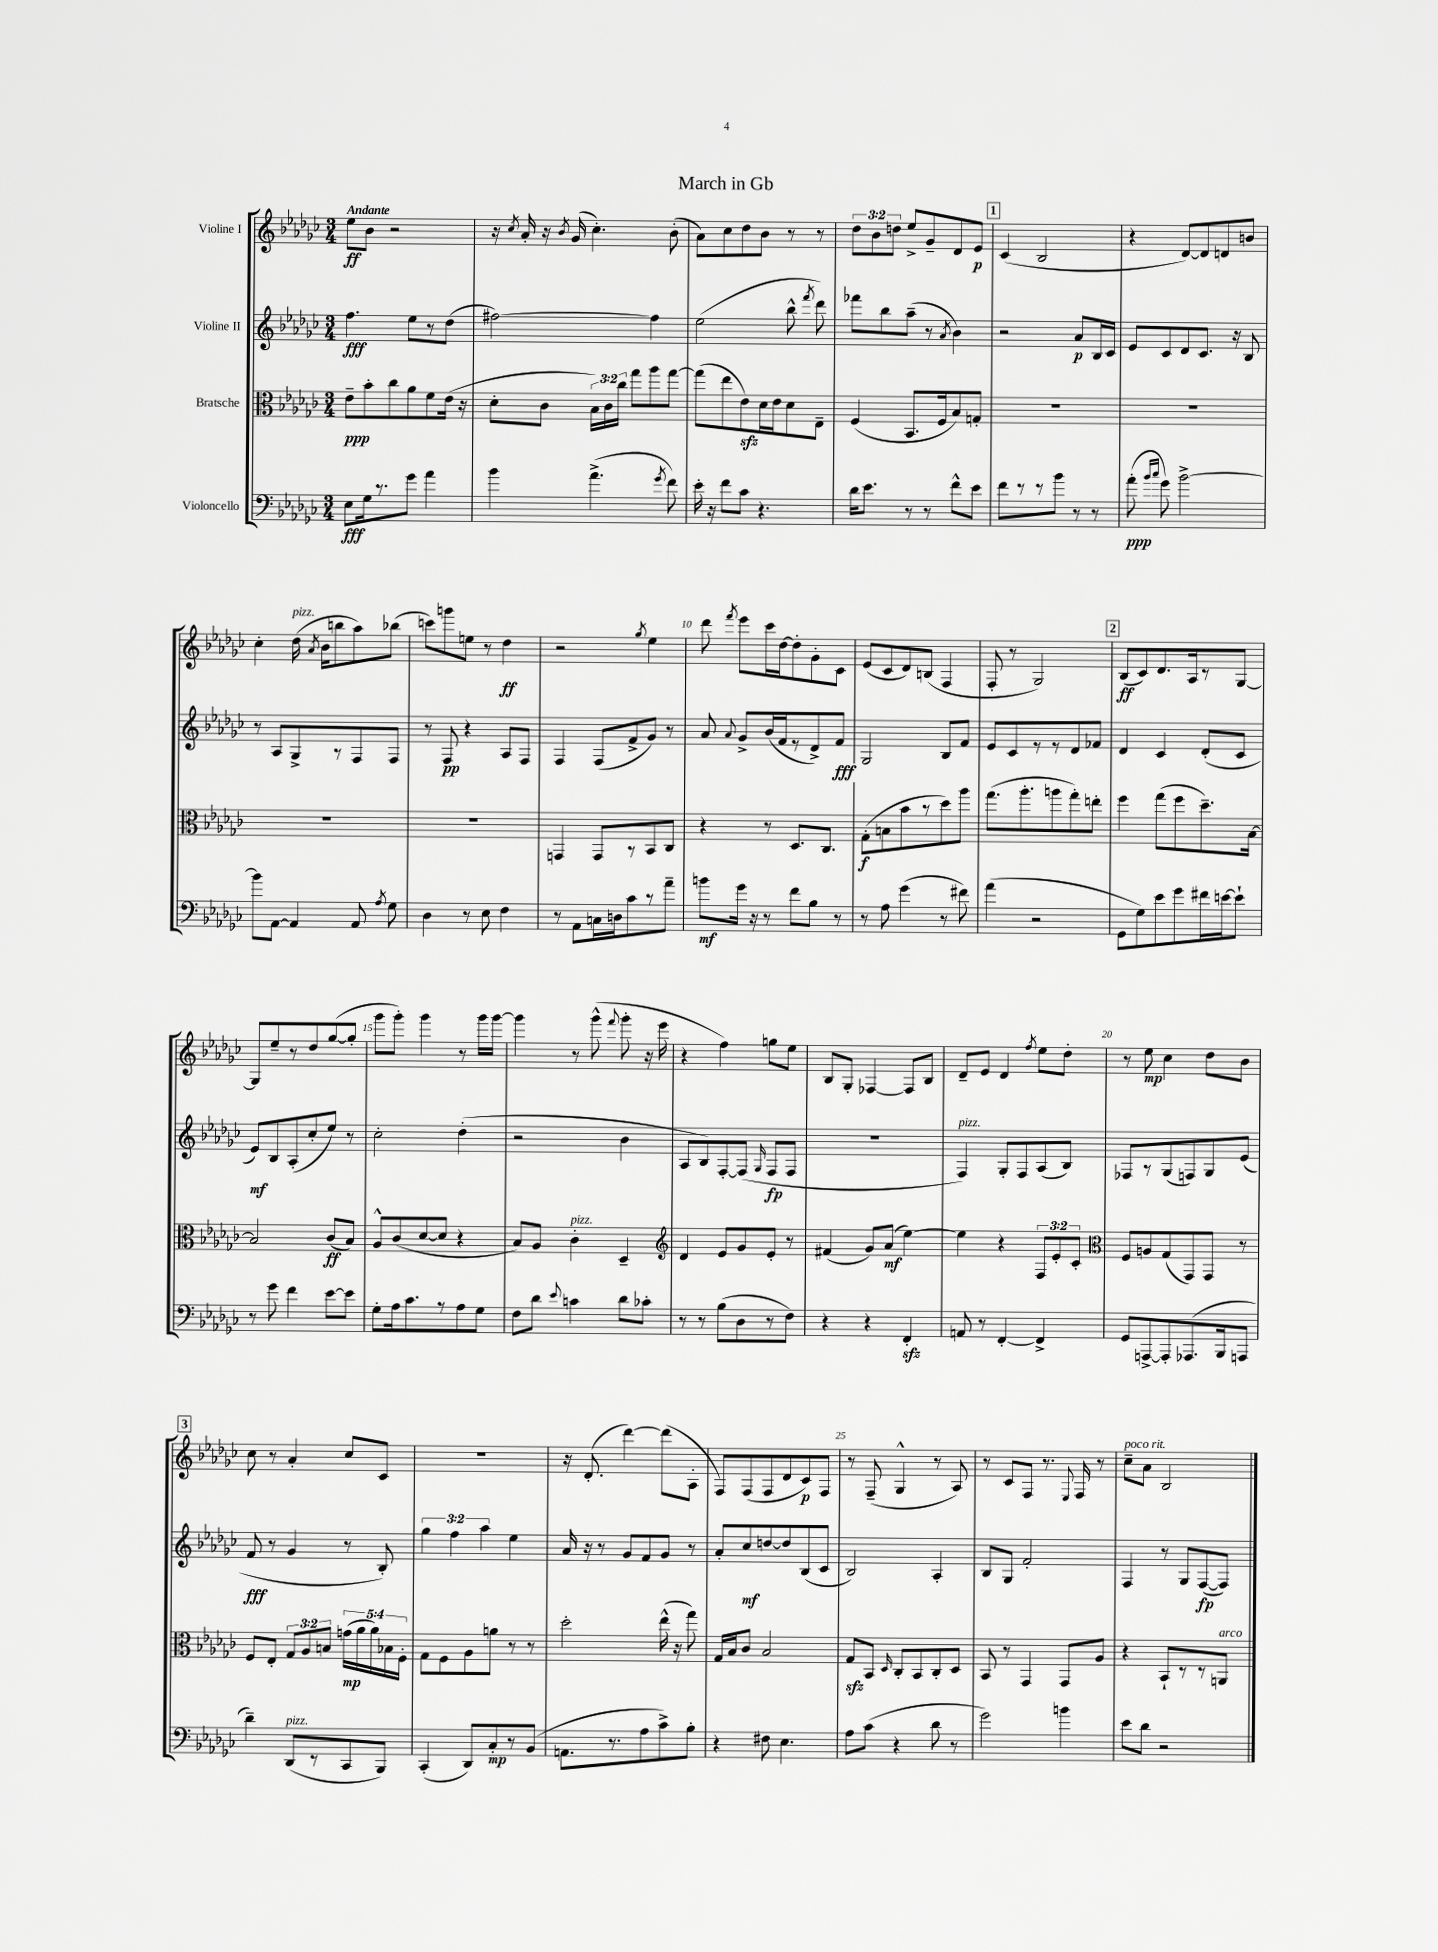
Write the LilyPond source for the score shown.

\header { title = "March in Gb" }
<<
\new StaffGroup <<
\new Staff = "s0" \with { instrumentName = "Violine I" } {
    \clef treble \key ges \major \numericTimeSignature \time 3/4 \override Staff.TupletNumber.text = #tuplet-number::calc-fraction-text \tempo "Andante"
    \autoBeamOff ees''8[\ff bes'8] r2 |
    r16 \acciaccatura { ces''8 } aes'16-. r16 \acciaccatura { bes'8 } ges'16( ces''4.-.) bes'8-.( |
    aes'8[) ces''8 des''8 bes'8] r8 r8 |
    \tuplet 3/2 { des''8[ bes'8 d''8] } ees''8[-> ges'8-- des'8 ees'8]\p |
    \mark \markup { \box "1" } ces'4( bes2 |
    r4 des'8[~) des'8 d'8 b'8] |
    ces''4-. des''16^\markup { \italic "pizz." }( \acciaccatura { aes'8 } bes'16[ b''8 aes''8) bes''8]( |
    c'''8[) g'''8 e''8] r8 des''4\ff |
    r2 \acciaccatura { ges''8 } ees''4 |
    des'''8 \acciaccatura { f'''8 } ees'''8[ ces'''16 des''16~ des''8-. ges'8-. ces'8] |
    ees'8[( ces'8 des'8) b8]( f4 |
    f8-. r8 ges2) |
    \mark \markup { \box "2" } bes8[\ff( ces'8) des'8. aes16 r8 ges8]~ |
    ges8[ ees''8-- r8 des''8 ges''8~( ges''8]-. |
    ges'''8[ ges'''8]-.) ges'''4 r8 ges'''16[ ges'''16]~ |
    ges'''4 r8 ges'''8-^( \appoggiatura { f'''8 } ges'''8-. r16 ees'''16 |
    r4 f''4) g''8[ ees''8] |
    bes8[ ges8]-. fes4~ fes8[ bes8] |
    des'8[-- ees'8] des'4 \acciaccatura { f''8 } ees''8[ des''8]-. |
    r8 ees''8\mp ces''4 des''8[ bes'8] |
    \mark \markup { \box "3" } ces''8 r8 aes'4-. ces''8[ ces'8] |
    R2. |
    r16 des'8.-.( des'''4~) des'''8[( aes8]-. |
    f8[) f8( f8 des'8 ces'8\p) f8] |
    r8 f8--( ges4-^ r8 aes8) |
    r8 ces'8[ f8] r8. \appoggiatura { ees8 } f16 r8 |
    ces''8[--^\markup { \italic "poco rit." } aes'8] bes2 \bar "|." |
}
\new Staff = "s1" \with { instrumentName = "Violine II" } {
    \clef treble \key ges \major \numericTimeSignature \time 3/4 \override Staff.TupletNumber.text = #tuplet-number::calc-fraction-text
    \autoBeamOff f''4.\fff ees''8[ r8 des''8]( |
    fis''2~) fis''4 |
    ees''2( bes''8-^ \acciaccatura { f'''8 } des'''8) |
    fes'''8[ bes''8 aes''8]--( r8 \acciaccatura { aes'8 } bes'4) |
    \mark \markup { \box "1" } r2 aes'8[\p bes16 ces'16] |
    ees'8[ ces'8 des'8 ces'8.] r16 bes8 |
    r8 aes8[ ges8-> r8 f8 f8] |
    r8 f8\pp r4 aes8[ f8] |
    f4 f8[( f'8-> ges'8]) r8 |
    aes'8 \appoggiatura { aes'8 } ges'8[-> bes'16( f'16 r8 des'8->) f'8]\fff |
    ges2 bes8[ f'8] |
    ees'8[ ces'8 r8 r8 des'8 fes'8] |
    \mark \markup { \box "2" } des'4 ces'4 des'8[-.( ces'8] |
    ees'8[\mf) bes8 aes8-.( ces''8-. ees''8]) r8 |
    ces''2-. des''4-.( |
    r2 bes'4 |
    aes8[ bes8) f8~-. f8]( \grace { ges16 } f8[\fp f8] |
    R2. |
    f4^\markup { \italic "pizz." }) ges8[-. f8 aes8( bes8]) |
    fes8[ r8 ges8( f8) ges8 ees'8]( |
    \mark \markup { \box "3" } f'8\fff r8 ges'4 r8 bes8-.) |
    \tuplet 3/2 { ges''4 f''4 aes''4 } ees''4 |
    aes'16 r16 r8 ges'8[ f'8 ges'8] r8 |
    aes'8[-. ces''8\mf d''8~ d''8 bes8( ces'8] |
    bes2) aes4-. |
    bes8[ ges8] f'2-. |
    f4 r8 ges8[ f8~\fp( f8]) \bar "|." |
}
\new Staff = "s2" \with { instrumentName = "Bratsche" } {
    \clef alto \key ges \major \numericTimeSignature \time 3/4 \override Staff.TupletNumber.text = #tuplet-number::calc-fraction-text
    \autoBeamOff ees'8[--\ppp bes'8-. ces''8 aes'8 f'8 ees'16]( r16 |
    des'8[-. ces'8] \tuplet 3/2 { bes16[) ces'16 ces''16] } ges''8[ aes''8 ges''8]~ |
    ges''8[( ees''8 ees'8\sfz) des'16 ees'16 des'8 ees8]-- |
    f4( bes,8.[ f16 bes8) g8]-. |
    \mark \markup { \box "1" } R2. |
    R2. |
    R2. |
    R2. |
    g,4 g,8[ r8 bes,8 ces8] |
    r4 r8 des8.[ ces8.] |
    ges8[-.\f( b8 bes'8 r8 des''8) aes''8] |
    ges''8.[( aes''8.-. a''8 ges''8-.) e''8]-. |
    \mark \markup { \box "2" } f''4 ges''8[( f''8 des''8.--) bes16]~ |
    bes2 ces'8[\ff( bes8]) |
    aes8[-^ ces'8( des'8~ des'8] r4 |
    bes8[) aes8] ces'4-.^\markup { \italic "pizz." } des4-- |
    \clef treble des'4 ees'8[ ges'8 ees'8]-. r8 |
    fis'4( ges'8[) aes'8]\mf( ees''4~) |
    ees''4 r4 \tuplet 3/2 { f8[ ees'8-. ces'8]-. } |
    \clef alto f8[ a8 ges8( ges,8) ges,8] r8 |
    \mark \markup { \box "3" } f8[ ees8]-. \tuplet 3/2 { ges8[ aes8 b8] } \tuplet 5/4 { g'16[\mp( aes'16 aes'16) bes16 f16]-. } |
    ges8[ f8 aes8 a'8] r8 r8 |
    des''2-. ees''16-^( r16 ges''8) |
    ges16[ bes16 ces'8] bes2 |
    ges8[\sfz bes,8] \grace { des16 } ces8[-. bes,8 ces8-. des8] |
    bes,8 r8 ges,4 ges,8[ aes8] |
    r4 bes,8[-! r8 r8 a,8]^\markup { \italic "arco" } \bar "|." |
}
\new Staff = "s3" \with { instrumentName = "Violoncello" } {
    \clef bass \key ges \major \numericTimeSignature \time 3/4
    \autoBeamOff ees8[\fff ges16 r8. ges'8] aes'4 |
    bes'4 aes'4.->( \acciaccatura { ges'8 } f'8) |
    ees'16-. r16 f'8[ ces'8] r4. |
    des'16[ ees'8.] r8 r8 f'8[-^ ees'8] |
    \mark \markup { \box "1" } f'8[ r8 r8 bes'8] r8 r8 |
    aes'8-.\ppp( \grace { bes'16[ ces''16] } ges'8) bes'2~-> |
    bes'8[ aes,8]~ aes,4 aes,8 \acciaccatura { aes8 } ges8 |
    des4 r8 ees8 f4 |
    r8 aes,8[ c16 d16 ces'8 r8 aes'8]-- |
    b'8[\mf ges'16] r16 r8 f'8[ bes8] r8 |
    r8 aes8 ges'4( r8 fis'8) |
    aes'4( r2 |
    \mark \markup { \box "2" } ges,8[ ges8) ees'8 ges'8 fis'16 e'16~ e'8]-! |
    r8 ges'8 f'4 ees'8[~ ees'8] |
    ges8[-. aes16 ces'8. r8 aes8 ges8] |
    f8[ des'8] \appoggiatura { ees'8 } c'4 des'8[ ces'8]-. |
    r8 r8 bes8[( des8 r8 f8]) |
    r4 r4 f,4-.\sfz |
    a,8 r8 f,4~-. f,4-> |
    ges,8[ a,,8~-> a,,8-. aes,,8.( bes,,16 a,,8] |
    \mark \markup { \box "3" } des'4--) des,8[^\markup { \italic "pizz." }( r8 ces,8 bes,,8]) |
    ces,4-.( des,8[) ces8-.\mp r8 bes,8]( |
    a,8.[ r8. aes8 ces'8->) bes8]-. |
    r4 fis8 ees4. |
    aes8[ ces'8]( r4 des'8 r8 |
    ges'2) b'4 |
    ees'8[ des'8] r2 \bar "|." |
}
>>
>>
\layout { \context { \Score \override BarNumber.break-visibility = ##(#f #t #t) barNumberVisibility = #(every-nth-bar-number-visible 5) } }
